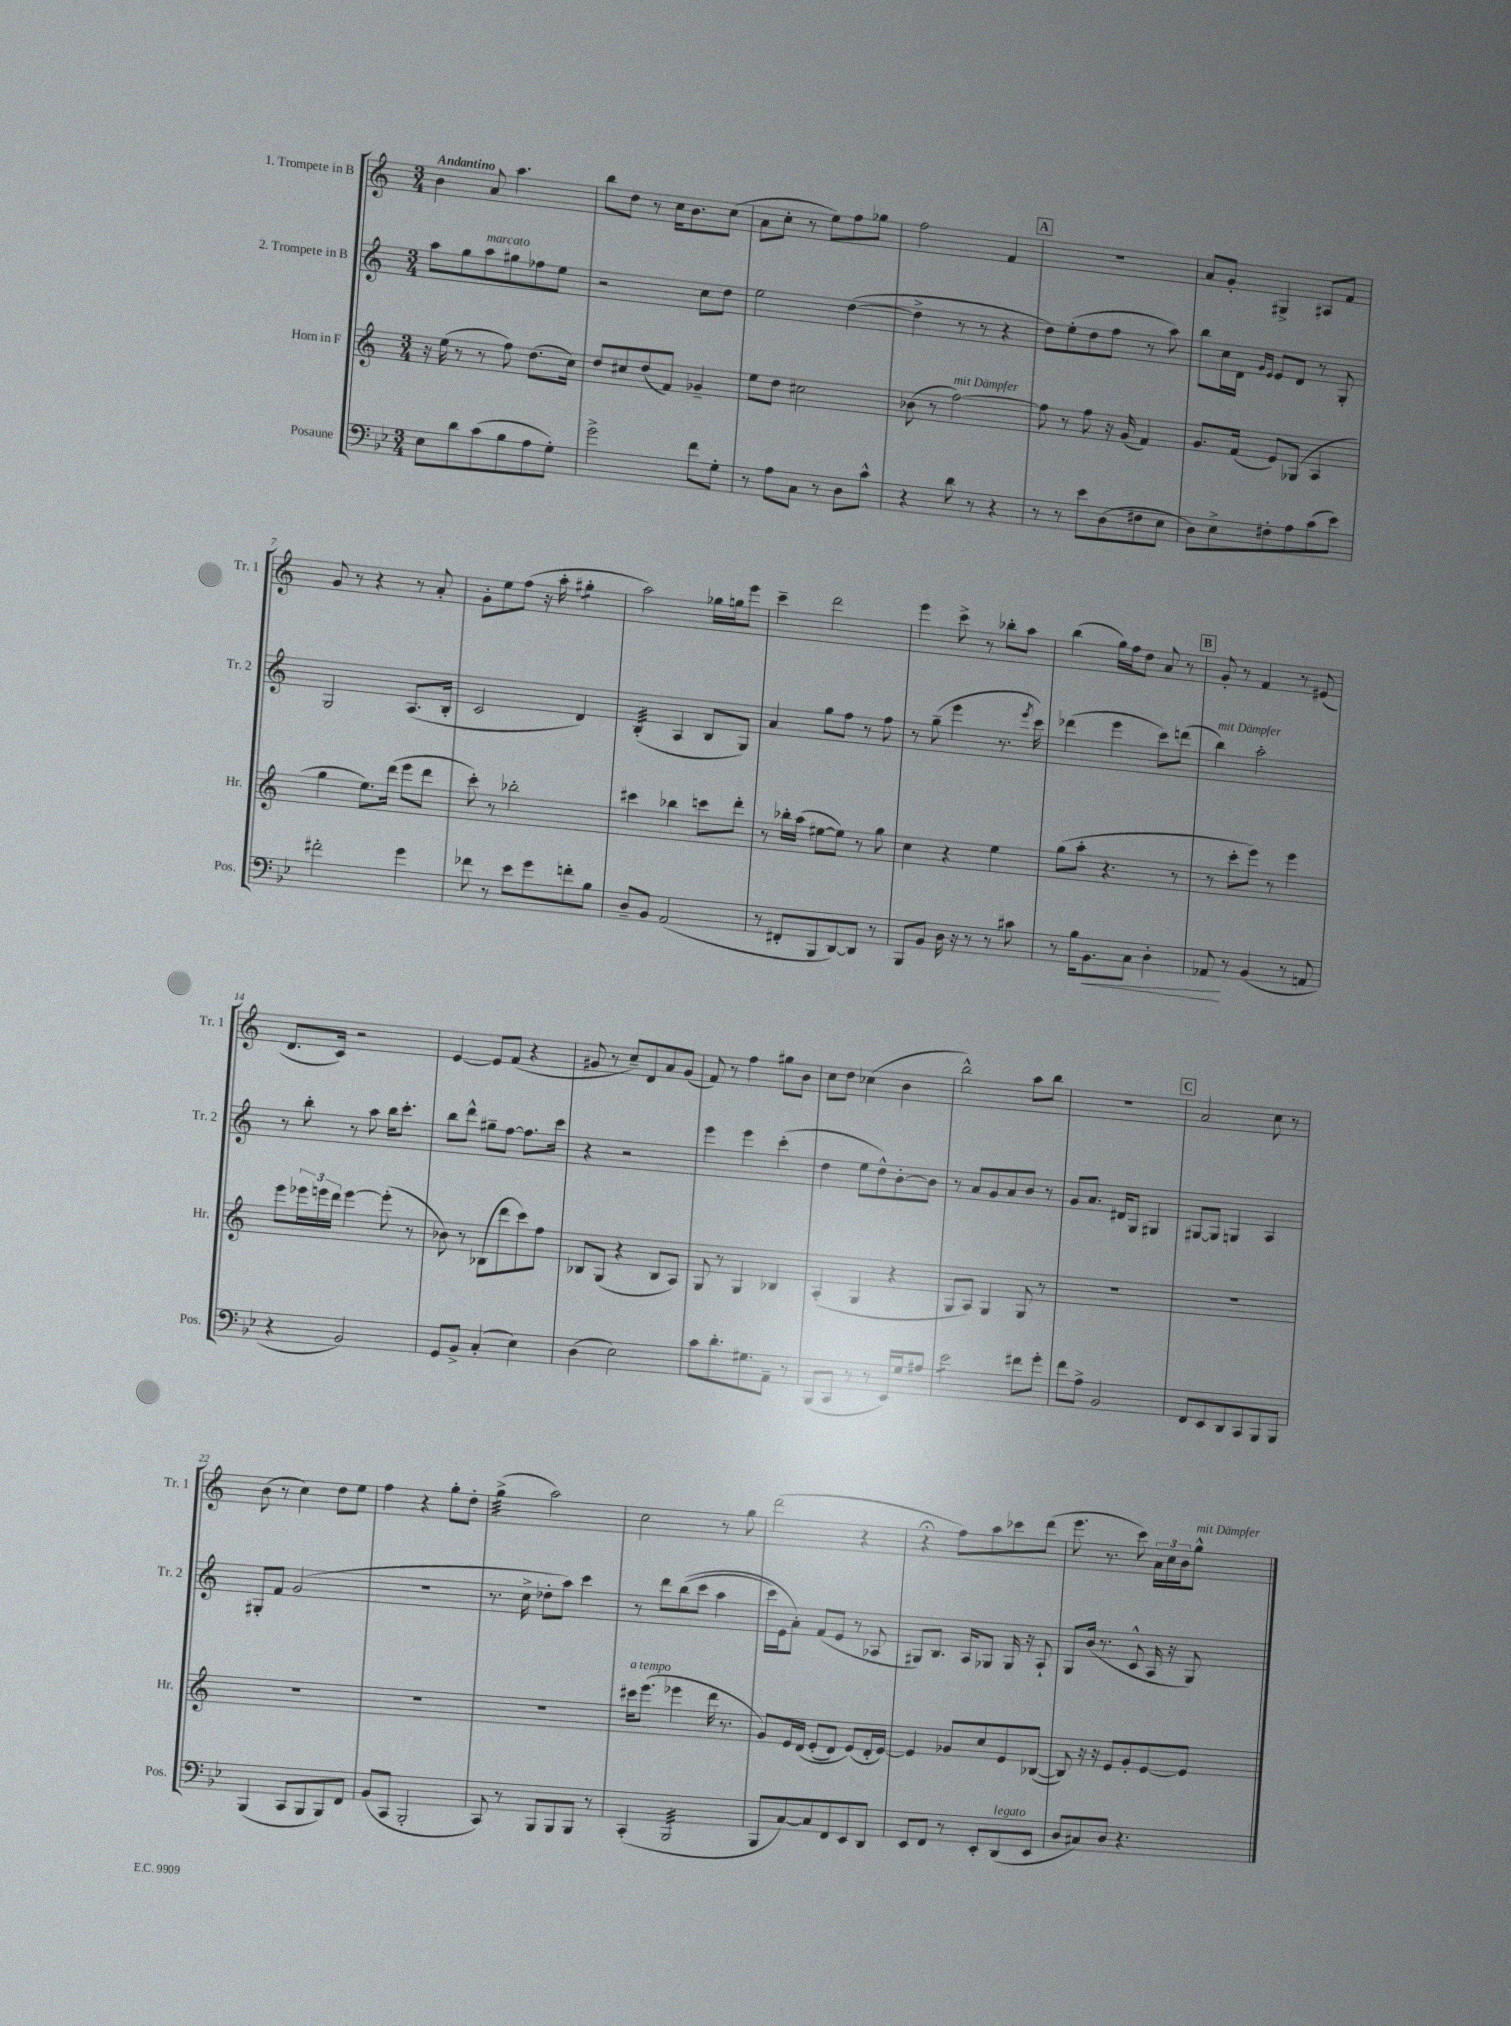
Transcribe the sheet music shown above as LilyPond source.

<<
\new StaffGroup <<
\new Staff = "s0" \with { instrumentName = "1. Trompete in B" shortInstrumentName = "Tr. 1" } {
    \clef treble \key c \major \numericTimeSignature \time 3/4 \tempo "Andantino"
    b'4 a'8 a''4. |
    b''8 d''8 r8 c''16 b'8. c''8( |
    a'8 c''8-. r8 e''8) f''8 ges''8 |
    f''2 f'4 |
    \mark \markup { \box "A" } R2. |
    a'8 g'8-. gis4-> ais8 f'8 |
    g'8 r8 r4 r8 a'8-. |
    g'8-. e''8 f''8( r16 a''16-. gis''4:8-. |
    a''2) ges''16 g''16 e'''8 |
    c'''4-- d'''2 |
    e'''4 c'''8-> r8 bes''8-. a''8 |
    b''4( g''16) f''16 d''8 a'8 r8 |
    \mark \markup { \box "B" } g'8-. r8 f'4 r8 eis'8( |
    d'8. c'16) r2 |
    e'4~ e'8 f'8( r4 |
    gis'8 r8 c''8--) d'8 a'8 gis'8( |
    f'8) r8 f''4 gis''8 b'8 |
    c''8 d''8 ces''4( b'4 |
    b''2-^) a''8 b''8 |
    R2. |
    \mark \markup { \box "C" } a'2 c''8 r8 |
    b'8( r8 c''4) d''8 e''8 |
    f''4 r4 g''8-. d''8-. |
    g''4:32->( a''2) |
    c''2 r8 g''8 |
    d'''2( r4 |
    r4\fermata f''8) a''8 ces'''8 d'''8( |
    e'''8. r8. c'''8) \tuplet 3/2 { a'16 c''16 b'16 } g''8-^^\markup { \italic "mit Dämpfer" } \bar "|." |
}
\new Staff = "s1" \with { instrumentName = "2. Trompete in B" shortInstrumentName = "Tr. 2" } {
    \clef treble \key c \major \numericTimeSignature \time 3/4
    a''8 g''8 a''8^\markup { \italic "marcato" } gis''8 fes''8 e''8 |
    r2 c''8 d''8 |
    e''2 d''4~( |
    d''4-> r8 r8 r4 |
    \mark \markup { \box "A" } d''8) e''8-.( d''8 f''8 r8 a''8) |
    b''8 c''16 d'16 \grace { g'16 e'16 } e'8 d'8 r8 g8-. |
    g2 a8.( b16-. |
    c'2 d'4) |
    b4:32-.( a4 b8 g8) |
    a'4 g''8 f''8 r8 f''8 |
    r8 g''8--( e'''4 r8. \acciaccatura { e'''8 } c'''16) |
    des'''4( e'''4 c'''8) d'''8( |
    \mark \markup { \box "B" } b''4^\markup { \italic "mit Dämpfer" }) a''2-. |
    r8 b''8-. r8 a''8 b''16 c'''8.-. |
    b''8 d'''8-^ gis''8-- f''8~ f''8. c'''16 |
    r4 r2 |
    e'''4 e'''4 c'''4-.( |
    d''4 e''8 d''8-^) b'8~-. b'8 |
    r8 a'8 g'8 a'8 b'8 r8 |
    g'8 a'8. dis'16 g8 gis4 |
    \mark \markup { \box "C" } gis8~ gis8 g4 a4 |
    gis8-. f'8 g'2( |
    R2. |
    r8. c''16-> des''8-. a''8) c'''4 |
    r8 d'''8 b''8(\( c'''8 a''4 |
    c'''16) e'16 a'8-.\) f'8( e'8 r8 aes8 |
    gis8) b8. a16 ges8 ges16 r16 a8-! |
    g8 b'16( r8. c'8-^ a16 r16 g8) \bar "|." |
}
\new Staff = "s2" \with { instrumentName = "Horn in F" shortInstrumentName = "Hr." } {
    \clef treble \key c \major \numericTimeSignature \time 3/4
    r16 e''16( r8 r8 f''8) d''8.( c''16) |
    d''8 cis''8 d''8( f'8) ges'4-- |
    e''8 d''8 cis''2 |
    bes'8( r8 f''2~^\markup { \italic "mit Dämpfer" }) |
    \mark \markup { \box "A" } f''8 r8 f''8 r16 g'16( f'4) |
    g'8. f'16( e'8) ges8( a4 |
    g''4 e''8.) d'''16( e'''8 d'''8 |
    c'''8-.) r8 bes''2-. |
    cis'''4 bes''4 c'''8 d'''8-. |
    r8 bes''16-. a''16( eis''8~ eis''8) r8 g''8 |
    c''4 r4 e''4 |
    g''8( a''8-. r4. r8 |
    \mark \markup { \box "B" } r8 c'''8-. e'''8) r8 e'''4 |
    e'''8 \tuplet 3/2 { ees'''16 e'''16 d'''16 } e'''4~ e'''8-.( r8 |
    bes'8) r8 bes8( d'''8 c'''8) f''8 |
    bes8 g8( r4 bes8 a8) |
    g8 r8 g4 bes4 |
    a4-.( g4 r4 |
    g8 a8) g4 g8 r8 |
    R2. |
    \mark \markup { \box "C" } R2. |
    R2. |
    R2. |
    R2. |
    cis'''16^\markup { \italic "a tempo" } e'''8.( ees'''4 d'''16 r8. |
    g'8) e'16 d'16\( e'8-.( d'8) e'8(\) d'16-. e'16~) |
    e'4 ges'8 c''8 e'8 bes8~( |
    bes8) r16 r16 e'8 g'8-. e'8~ e'8 \bar "|." |
}
\new Staff = "s3" \with { instrumentName = "Posaune" shortInstrumentName = "Pos." } {
    \clef bass \key bes \major \numericTimeSignature \time 3/4
    ees8 d'8 c'8( bes8 a8 g8-.) |
    g'2-> f'8 g8-. |
    r8 a8 c8 r8 d8 c'8-^ |
    r4 d'8 r8 r4 |
    \mark \markup { \box "A" } r8 r8 ees'8 d8( fis8 ees8 |
    d8) ees8-> fis8-. a8 c'8( ees'8) |
    fis'2-. g'4 |
    fes'8 r8 ees'8 g'8 f'8-. bes8 |
    d8-- bes,8 a,2( |
    r8 fis,8-. bes,,8 d,8~) d,8 r8 |
    bes,,8 bes,8 d16 r16 r8 r8 cis'8 |
    r8 bes16 bes,8.\< c8 d4-. |
    \mark \markup { \box "B" } aes,8\! r8 bes,4( r8 a,8 |
    r4 bes,2) |
    g,8 bes,8-> c4-.( ees4) |
    d4( ees2) |
    c'8 d'8.-. gis8. a,8-- r8 |
    bes,,8( c,8 r8 r8 ees,16) g16 ais8 |
    ees'2:8 fis'8 g'8-. |
    f'8 a8-> bes,2 |
    \mark \markup { \box "C" } f,8 ees,8 d,8 c,8 bes,,8 bes,,8 |
    bes,,4( c,8 bes,,8 bes,,8) f,8 |
    bes,8( c,8 bes,,2-. |
    c,8) r8 bes,,8 bes,,8 bes,,8 r8 |
    c,4-.( bes,,2:32 |
    bes,,8 c8~) c8 f,8 ees,8 d,8 |
    ees,8 f,8 r8 ees,8-. d,8^\markup { \italic "legato" }( ees,8 |
    d8 cis8) d8 r4. \bar "|." |
}
>>
>>
